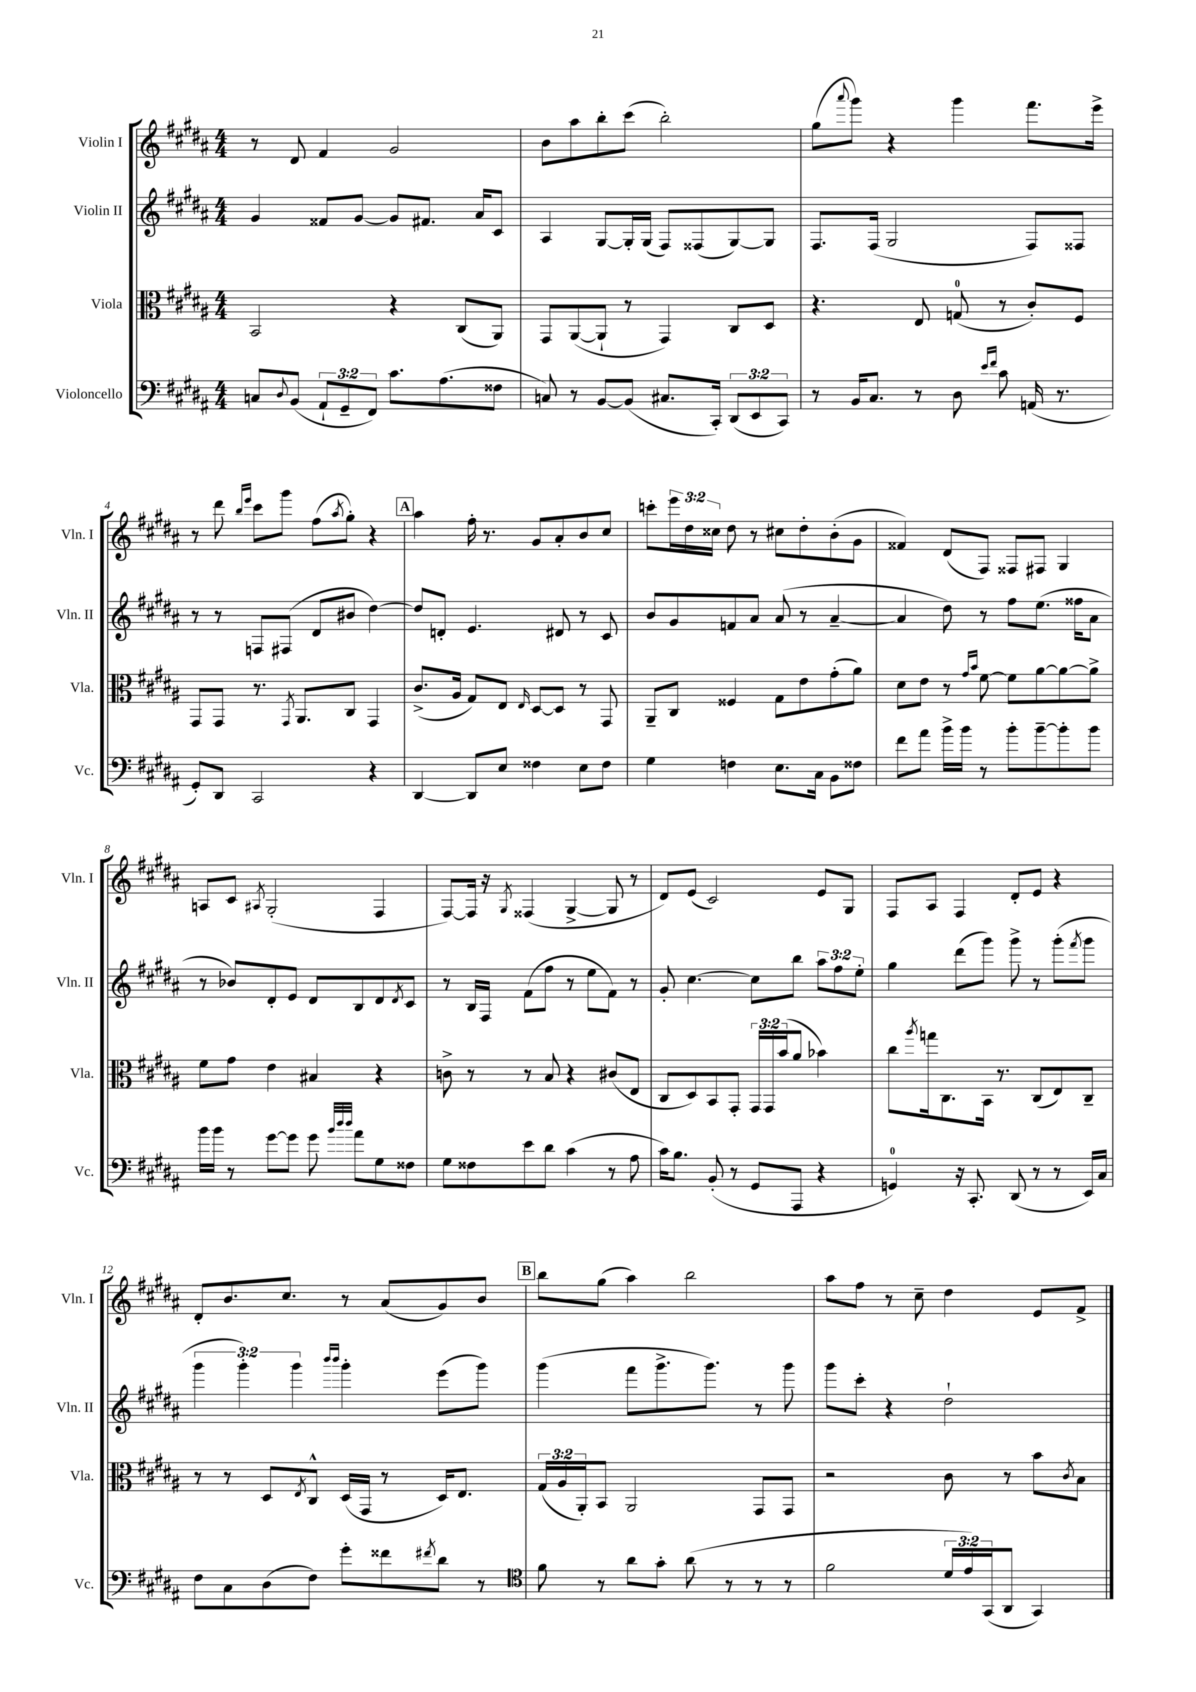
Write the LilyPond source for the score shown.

<<
\new StaffGroup <<
\new Staff = "s0" \with { instrumentName = "Violin I" shortInstrumentName = "Vln. I" } {
    \clef treble \key b \major \numericTimeSignature \time 4/4 \override Staff.TupletNumber.text = #tuplet-number::calc-fraction-text
    r8 dis'8 fis'4 gis'2 |
    b'8 ais''8 b''8-. cis'''8( b''2-.) |
    gis''8( \appoggiatura { ais'''8 } gis'''8) r4 gis'''4 fis'''8. e'''16-> |
    r8 dis'''8 \grace { b''16 e'''16 } cis'''8 gis'''8 fis''8( \acciaccatura { ais''8 } gis''8-.) r4 |
    \mark \markup { \box "A" } ais''4 fis''16-. r8. gis'8 ais'8-. b'8 cis''8 |
    c'''8-. \tuplet 3/2 { e'''16 dis''16 cisis''16 } dis''8 r8 cis''8 dis''8-. b'8-.( gis'8 |
    fisis'4) dis'8( fis8) fisis8 fis8 gis4 |
    a8 cis'8 \acciaccatura { ais8 } gis2-.( fis4 |
    fis8~) fis16 r16 \acciaccatura { gis8 } fisis4( gis4~-> gis8 r8 |
    dis'8) e'8( cis'2) e'8 gis8 |
    fis8 ais8 fis4 dis'8-. e'8 r4 |
    dis'8-. b'8. cis''8. r8 ais'8( gis'8) b'8 |
    \mark \markup { \box "B" } b''8 gis''8( ais''4) b''2 |
    ais''8 fis''8 r8 cis''8-- dis''4 e'8 fis'8-> \bar "|." |
}
\new Staff = "s1" \with { instrumentName = "Violin II" shortInstrumentName = "Vln. II" } {
    \clef treble \key b \major \numericTimeSignature \time 4/4 \override Staff.TupletNumber.text = #tuplet-number::calc-fraction-text
    gis'4 fisis'8 gis'8~ gis'8 fis'8. ais'16 cis'8 |
    ais4 gis8~ gis16-. gis16( fis8) fisis8( gis8~) gis8 |
    fis8. fis16( gis2 fis8) fisis8 |
    r8 r8 f8 fis8( dis'8 bis'8 dis''4~) |
    \mark \markup { \box "A" } dis''8 d'8-. e'4. dis'8 r8 cis'8 |
    b'8 gis'8 f'8 ais'8 ais'8( r8 ais'4~-- |
    ais'4 dis''8) r8 fis''8 e''8.( fisis''16 ais'8 |
    r8 bes'8) dis'8-. e'8 dis'8 b8 dis'8 \acciaccatura { dis'8 } cis'8 |
    r8 b16 fis16 fis'8( fis''8 r8 e''8 fis'8) r8 |
    gis'8-. cis''4.~ cis''8 b''8 \tuplet 3/2 { ais''8 fis''8 e''8-. } |
    gis''4 dis'''8( gis'''8) gis'''8-> r8 gis'''8-.( \acciaccatura { fis'''8 } gis'''8 |
    \tuplet 3/2 { gis'''4 gis'''4-.) gis'''4 } \grace { b'''16 b'''16 } gis'''4-. e'''8( gis'''8) |
    \mark \markup { \box "B" } gis'''4( fis'''8 gis'''8.-> gis'''8.) r8 gis'''8 |
    gis'''8 cis'''8-. r4 dis''2-! \bar "|." |
}
\new Staff = "s2" \with { instrumentName = "Viola" shortInstrumentName = "Vla." } {
    \clef alto \key b \major \numericTimeSignature \time 4/4 \override Staff.TupletNumber.text = #tuplet-number::calc-fraction-text
    b,2 r4 cis8( ais,8) |
    gis,8 ais,8~( ais,8-! r8 gis,4) cis8 dis8 |
    r4. e8 g8-0( r8 cis'8-.) fis8 |
    gis,8 gis,8 r8. \acciaccatura { gis,8 } ais,8. cis8 gis,4 |
    \mark \markup { \box "A" } cis'8.->( ais16 gis8) e8 \grace { e16 } dis8~ dis8 r8 gis,8 |
    ais,8-- cis8 fisis4 gis8 e'8 gis'8-.( ais'8) |
    dis'8 e'8 r8 \grace { gis'16 b'16 } fis'8~ fis'8 ais'8~ ais'8~ ais'8-> |
    fis'8 gis'8 e'4 bis4 r4 |
    c'8-> r8 r8 b8 r4 cis'8( e8 |
    cis8 dis8) b,8 gis,8-. \tuplet 3/2 { gis,16 gis,16 b'16( } ais'8 bes'4) |
    cis''8 \acciaccatura { ais''8 } g''16 cis8. b,16 r8. cis8( e8) cis8-- |
    r8 r8 dis8 \acciaccatura { e8 } cis8-^ dis16( gis,16 r8 dis16) e8. |
    \mark \markup { \box "B" } \tuplet 3/2 { gis16( ais16 ais,16-.) } b,8 ais,2 gis,8 gis,8 |
    r2 cis'8 r8 b'8 \acciaccatura { cis'8 } b8 \bar "|." |
}
\new Staff = "s3" \with { instrumentName = "Violoncello" shortInstrumentName = "Vc." } {
    \clef bass \key b \major \numericTimeSignature \time 4/4 \override Staff.TupletNumber.text = #tuplet-number::calc-fraction-text
    c8 \appoggiatura { dis8 } b,8( \tuplet 3/2 { ais,8-! gis,8-- fis,8) } cis'8. ais8.( fisis8 |
    c8) r8 b,8~ b,8( cis8. cis,16-.) \tuplet 3/2 { dis,8( e,8 cis,8) } |
    r8 b,16 cis8. r8 dis8 \grace { e'16 fis'16 } cis'8 a,16( r8. |
    gis,8-.) dis,8 cis,2 r4 |
    \mark \markup { \box "A" } dis,4~ dis,8 e8 fisis4 e8 fisis8 |
    gis4 f4 e8. cis16 b,8 fisis8 |
    fis'8 ais'8 b'16-> b'16 r8 b'8-. b'8~-- b'8-. b'8 |
    b'16 b'16 r8 gis'8~ gis'8 gis'8 \grace { b'32 dis''32 dis''32 } ais'8 gis8 fisis8 |
    gis8 fisis8 e'8 dis'8 cis'4( r8 ais8 |
    cis'16) b8. b,8-.( r8 gis,8 ais,,8 r4 |
    g,4-0) r16 cis,8.-. dis,8( r8 r8 e,16) cis16 |
    fis8 cis8 dis8( fis8) gis'8-. fisis'8 \acciaccatura { fis'8 } dis'8 r8 |
    \mark \markup { \box "B" } \clef tenor fis'8 r8 ais'8 gis'8-. ais'8( r8 r8 r8 |
    fis'2 \tuplet 3/2 { dis'16 e'16) gis,16( } ais,8 gis,4) \bar "|." |
}
>>
>>
